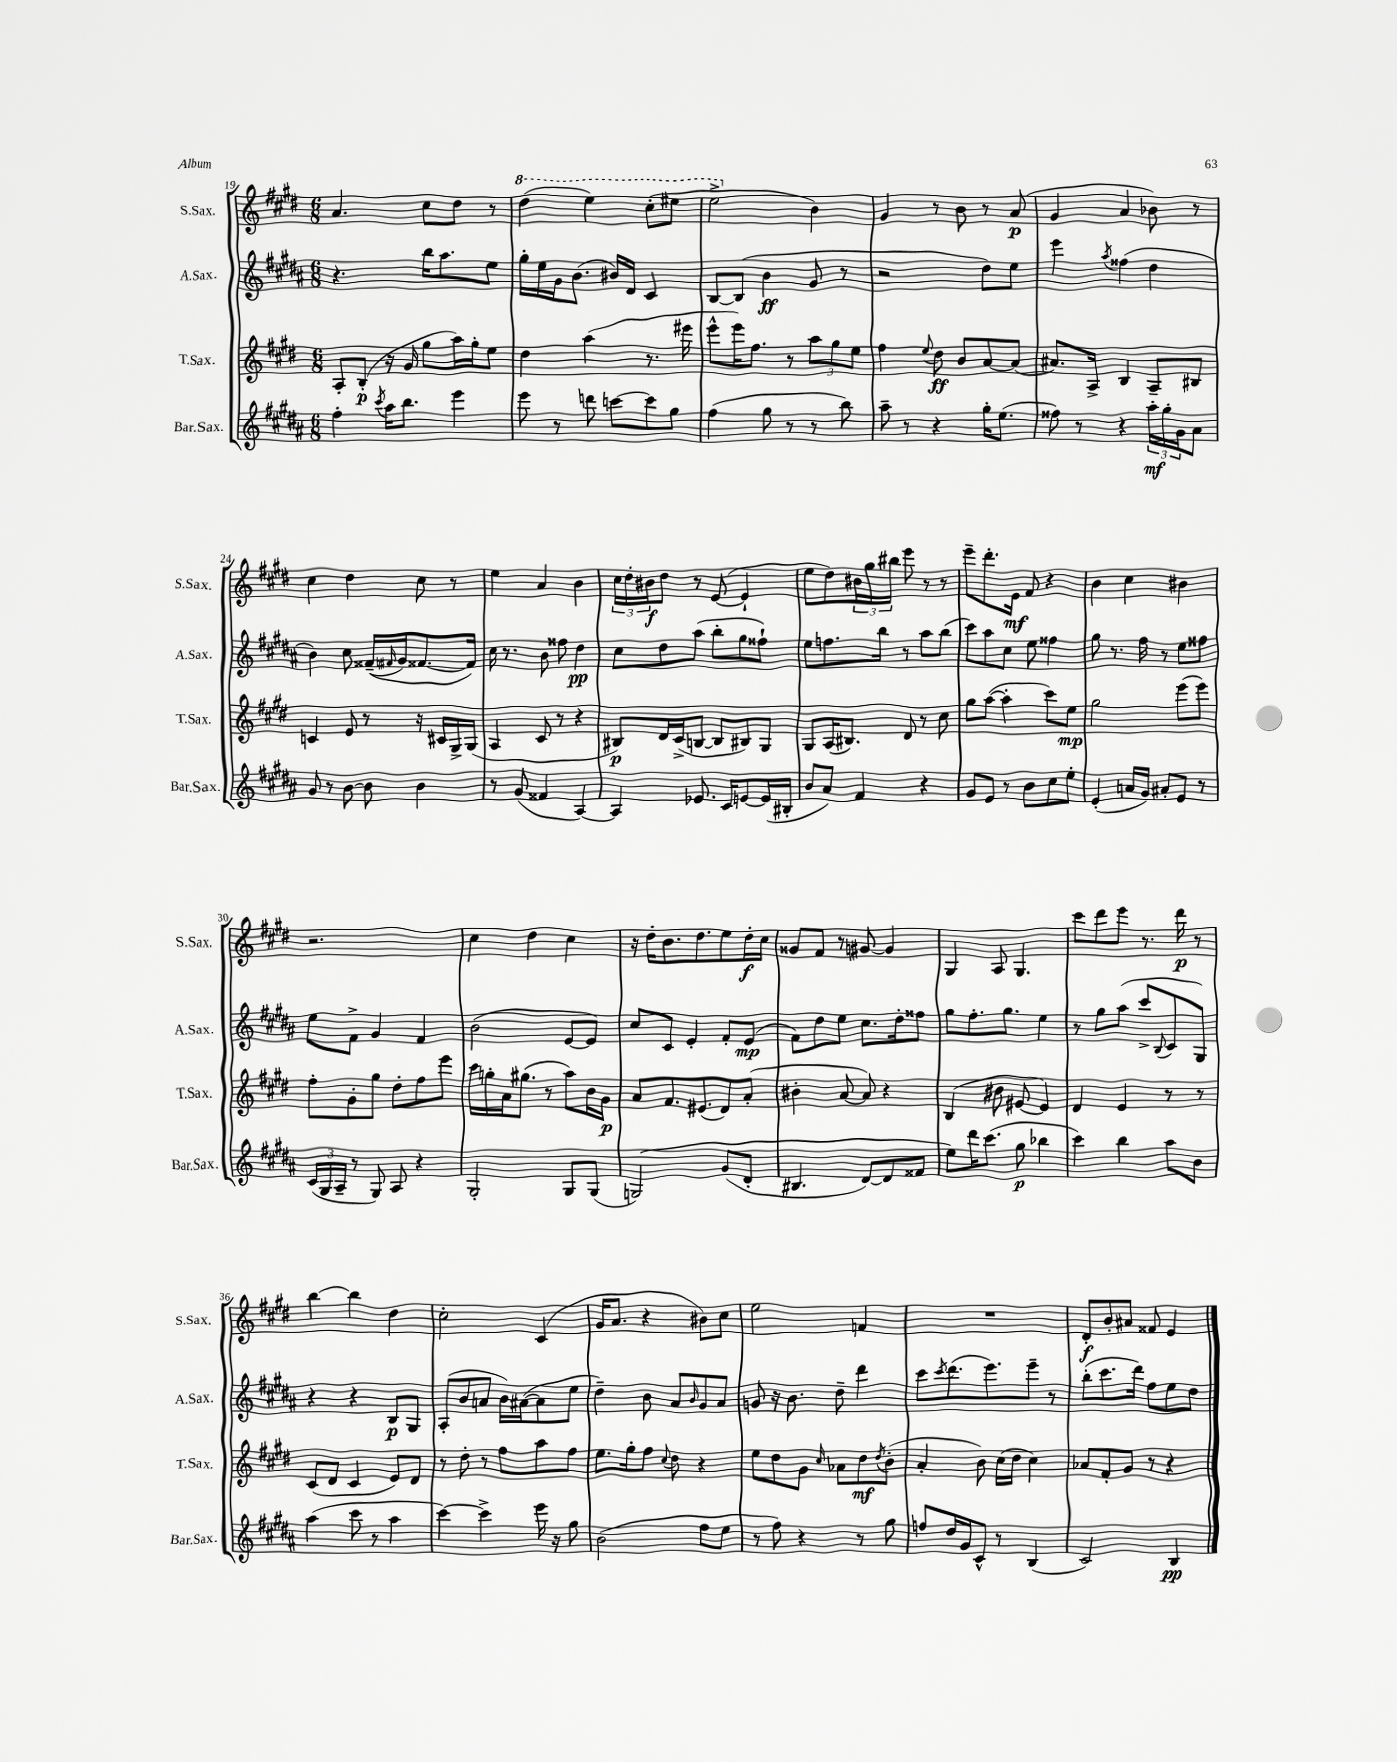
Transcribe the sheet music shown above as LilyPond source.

<<
\new StaffGroup <<
\new Staff = "s0" \with { instrumentName = "S.Sax." shortInstrumentName = "S.Sax." } {
    \clef treble \key e \major \numericTimeSignature \time 6/8
    a'4. cis''8 dis''8 r8 |
    \ottava #1 dis'''4( e'''4) cis'''8-.( eis'''8 |
    e'''2-> \ottava #0 b'4) |
    gis'4 r8 b'8 r8 a'8\p( |
    gis'4 a'4 bes'8) r8 |
    cis''4 dis''4 cis''8 r8 |
    e''4 a'4 b'4 |
    \tuplet 3/2 { cis''16 dis''16-. bis'16\f } dis''8 r8 e'8~( e'4-! |
    e''8 dis''8) \tuplet 3/2 { bis'16 gis''16 bis''16 } e'''8 r8 r8 |
    e'''8-- dis'''8.-. e'16\mf fis'8 r4 |
    b'4 cis''4 bis'4 |
    r2. |
    cis''4 dis''4 cis''4 |
    r16 dis''16-. b'8. dis''8. e''8 dis''16-.\f cis''16 |
    gisis'8 fis'8 r8 gis'8~ gis'4 |
    gis4 a8 gis4. |
    cis'''8 dis'''8 e'''8 r8. dis'''16\p r8 |
    b''4~ b''4 dis''4 |
    cis''2-. cis'4( |
    gis'16 a'8. r4 bis'8) cis''8 |
    e''2 f'4 |
    R2. |
    dis'8-.\f b'8-. ais'8 fisis'8 e'4 \bar "|." |
}
\new Staff = "s1" \with { instrumentName = "A.Sax." shortInstrumentName = "A.Sax." } {
    \clef treble \key b \major \numericTimeSignature \time 6/8
    r4. b''16 ais''8. e''8 |
    gis''16-. e''16 gis'16 b'8.( bis'16) dis'16 cis'4 |
    b8~ b8( b'4\ff gis'8 r8 |
    r2 dis''8) e''8 |
    e'''4 \acciaccatura { ais''8 } fisis''4( dis''4 |
    b'4) cis''8 fisis'16--(\( \grace { fis'16 } gis'16) fisis'8.~ fisis'16\) |
    cis''16 r8. b'8 fisis''8 dis''4\pp |
    cis''8 dis''8 ais''8( b''8-. gis''8 fisis''8-!) |
    e''8 f''8. b''16 r8 ais''8 b''8( |
    cis'''8) ais''8 cis''8 e''8 fisis''4 |
    gis''8 r8. fis''16 r8 e''8 fisis''8 |
    e''8 fis'8-> gis'4 fis'4 |
    b'2( e'8~ e'8) |
    cis''8 cis'8 e'4-. fis'8-. e'8\mp( |
    fis'8) dis''8 e''8 cis''8. dis''16-. fisis''8 |
    gis''8 fis''8.-. gis''8. e''4 |
    r8 gis''8 ais''8( cis'''8-> \appoggiatura { b8 } cis'8 gis8) |
    r4 r4 b8\p gis8 |
    ais8-.( b'8 a'8 b'16) ais'16~( ais'8 e''8 |
    dis''4--) b'8 ais'8 \grace { b'16 } gis'8 ais'8 |
    g'8 r16 b'8. dis''8-- dis'''4 |
    cis'''8 \acciaccatura { cis'''8 } dis'''8.( e'''8.) e'''8-- r8 |
    b''8-.( cis'''8. dis'''16) fis''8 e''8 dis''8 \bar "|." |
}
\new Staff = "s2" \with { instrumentName = "T.Sax." shortInstrumentName = "T.Sax." } {
    \clef treble \key e \major \numericTimeSignature \time 6/8
    a8-. b8-.\p( r16 gis'16 gis''8 a''16) gis''16-. e''8 |
    dis''4 a''4( r8. eis'''16 |
    e'''8-^ e'''16) fis''8. r8 \tuplet 3/2 { a''8 gis''8 e''8 } |
    fis''4 \appoggiatura { e''8 } dis''8\ff b'8 a'8~ a'8( |
    ais'8.) a16-> b4 a8-- bis8 |
    c'4 e'8 r8 r16 cis'16 gis16-> gis16( |
    a4 cis'8 r8 r4 |
    bis8\p) dis'16 cis'16->( b8~ b8 bis8) gis8 |
    gis8 a16( bis8.) dis'8 r8 cis''8 |
    gis''8 a''8~( a''4-. cis'''8) e''8\mp |
    gis''2 e'''8( e'''8) |
    fis''8-. gis'8-. gis''8 dis''8-. fis''8 e'''8 |
    cis'''16 g''16-. a'16 gis''8.( r8 a''8) b'16 gis'16\p |
    a'8 fis'8. eis'8.( dis'8) a'8-.( |
    bis'4-. a'8~ a'8) r4 |
    b4( bis'8 eis'8~ eis'4) |
    dis'4 e'4 r8 r8 |
    cis'8( dis'8 cis'4 e'8) dis'8 |
    r8 dis''8-. r8 fis''8 a''8 fis''8 |
    e''8. gis''16-. fis''8 \appoggiatura { cis''8 } dis''8 r4 |
    e''8 dis''8 gis'8 \grace { cis''16 } aes'8 dis''8\mf \acciaccatura { dis''8 } b'8-.( |
    a'4-. b'8) cis''16( dis''16 cis''4) |
    aes'8 fis'8-. gis'8 r8 r4 \bar "|." |
}
\new Staff = "s3" \with { instrumentName = "Bar.Sax." shortInstrumentName = "Bar.Sax." } {
    \clef treble \key b \major \numericTimeSignature \time 6/8
    fis''4-. \acciaccatura { cis'''8 } ais''16 b''8. e'''4 |
    e'''8 r8 d'''8 c'''8~ c'''8 gis''8 |
    fis''4( gis''8 r8 r8 b''8) |
    ais''8-- r8 r4 gis''16-. e''8.( |
    fisis''8) r8 r4 \tuplet 3/2 { ais''16-.\mf gis''16-. gis'16 } ais'8 |
    gis'8 r8 b'8~ b'8 b'4 |
    r8 gis'8( fisis'4 ais4~) |
    ais4 ees'8. cis'16 e'8~ e'16( bis16-. |
    b'8 ais'8) fis'4 r4 |
    gis'8 e'8 r8 b'8 cis''8 e''8-. |
    e'4-.( a'16 gis'16) ais'8-. e'8 r8 |
    \tuplet 3/2 { cis'16( gis16 ais16-- } r8 gis8) ais8 r4 |
    gis2-. gis8 gis8( |
    g2)\( gis'8( dis'8-. |
    bis4. dis'8~) dis'8 fisis'8 |
    e''8\) dis'''16 cis'''8.( gis''8\p bes''4 |
    cis'''4) b''4 ais''8 b'8 |
    ais''4( cis'''8 r8 ais''4 |
    cis'''4~) cis'''4-> e'''16 r16 gis''8 |
    b'2( fis''8 e''8 |
    r8 fis''8) r4 r8 gis''8 |
    f''8 dis''16 gis'16 cis'8-^ r8 b4( |
    cis'2) b4\pp \bar "|." |
}
>>
>>
\layout { \context { \Score currentBarNumber = #19 } }
